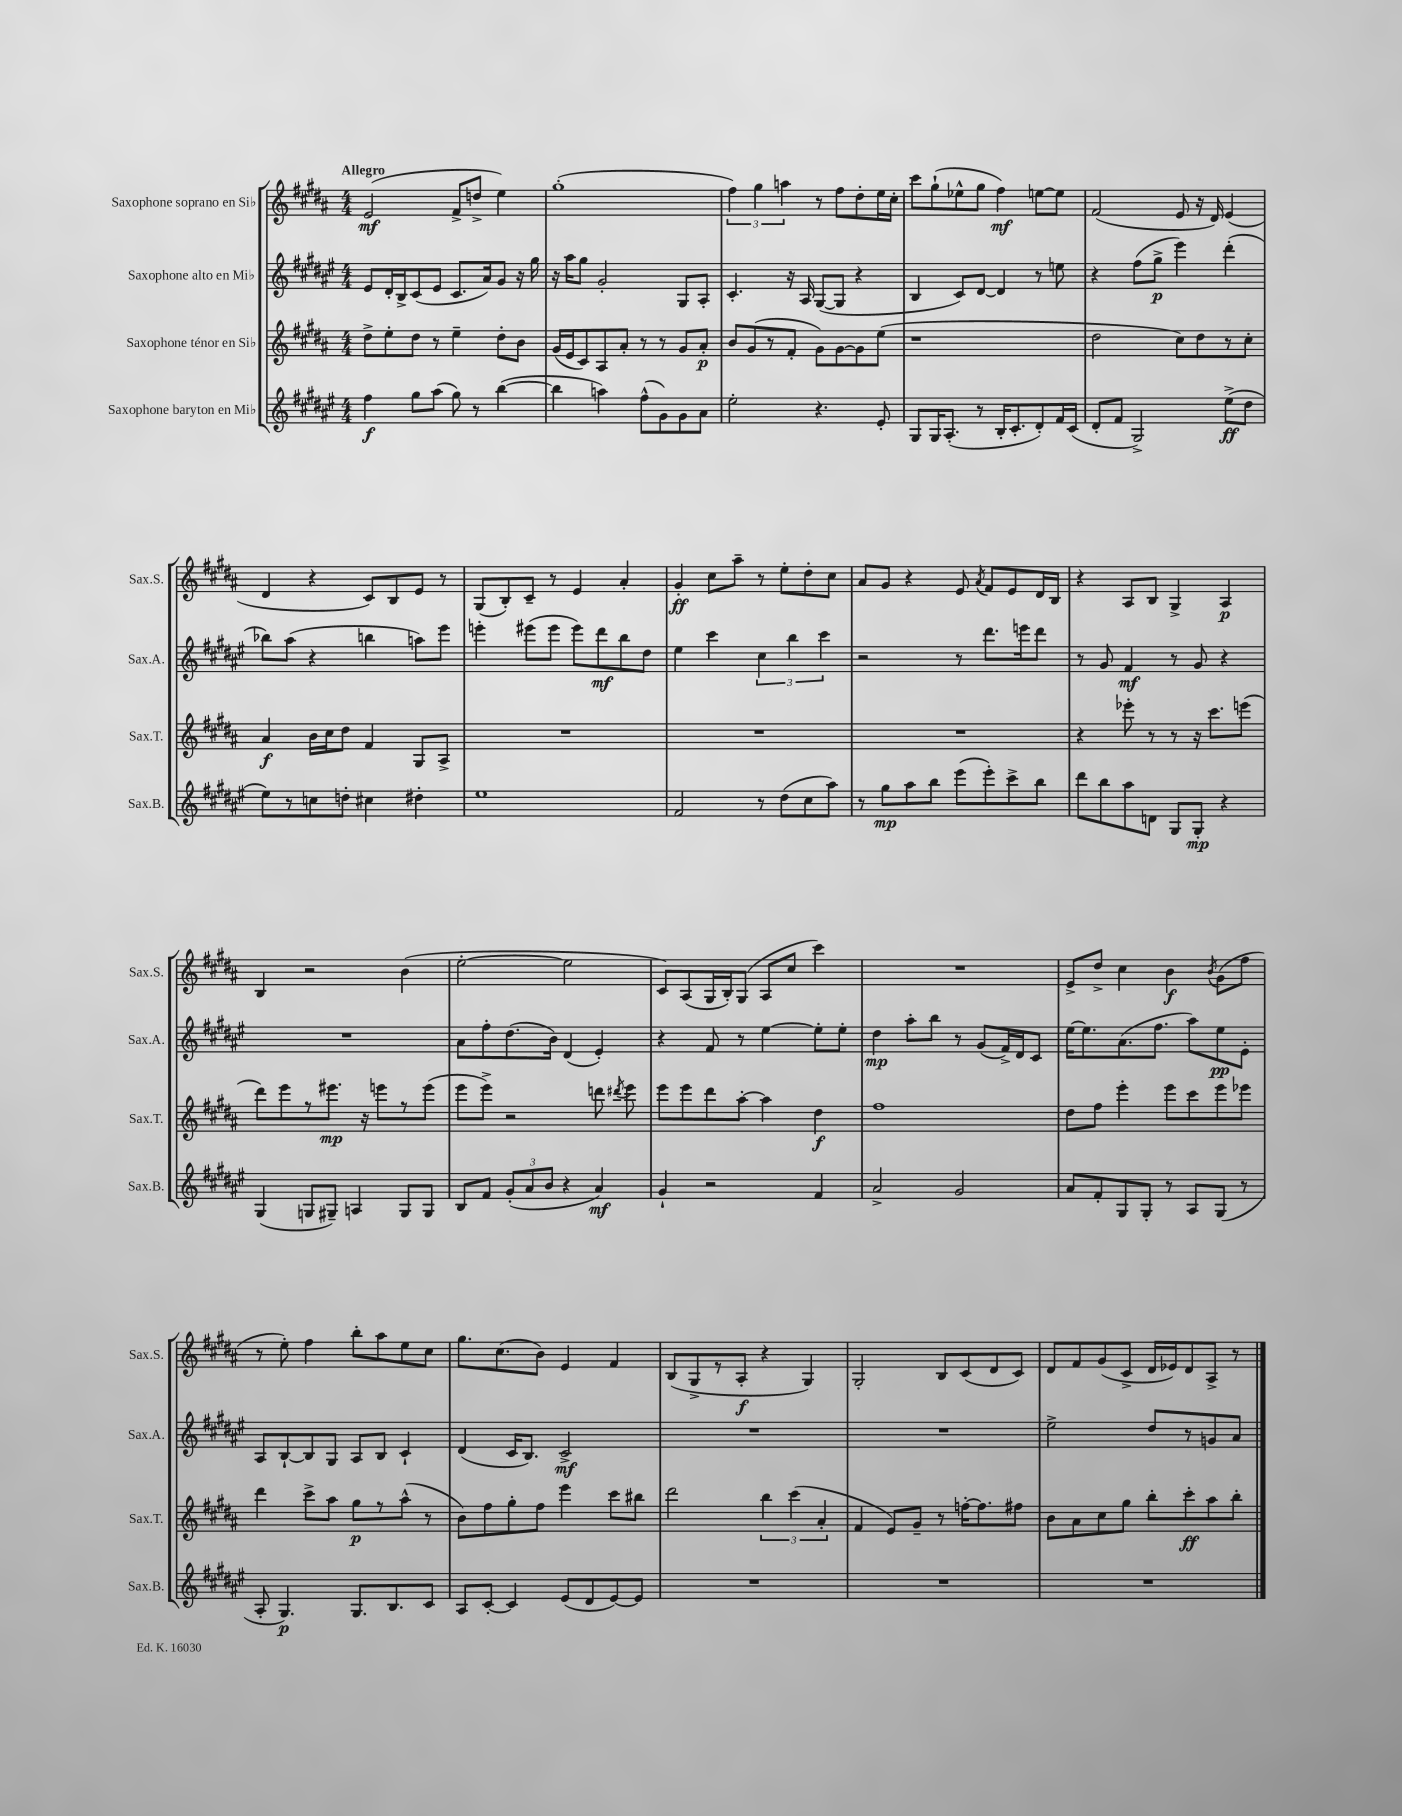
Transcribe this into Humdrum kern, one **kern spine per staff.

**kern	**kern	**kern	**kern
*staff4	*staff3	*staff2	*staff1
*clefG2	*clefG2	*clefG2	*clefG2
*k[f#c#g#d#a#e#]	*k[f#c#g#d#a#]	*k[f#c#g#d#a#e#]	*k[f#c#g#d#a#]
*M4/4	*M4/4	*M4/4	*M4/4
4ff#\	8dd#^\L	8e#/L	(2e/
.	8ee'\	16d#'/L	.
.	.	16B^/J	.
8gg#\L	8dd#\J	(8c#/	.
(8aa#\J	8r	8e#/J	.
8gg#\)	4ee~\	8.c#/L	8f#^/L
8r	.	.	8dd^/J
.	.	16a#/k)	.
([4bb\	8dd#'\L	8g#/J	4ee\)
.	8b\J	16r	.
.	.	16gg#\	.
=	=	=	=
4bb\]	(16g#/LL	16r	(1gg#'
.	16e/J	16aa#\LK	.
.	8c#/)	8gg#\J	.
4aa\)	8A#/	2g#'/	.
.	8a#'/J	.	.
(8ff#^^\L	8r	.	.
8g#\)	8r	.	.
8g#\	8g#/L	8G#/L	.
8a#\J	8a#'/J	8A#'/J	.
=	=	=	=
2ee#'\	8b/L	4.c#'/	6ff#\)
.	(8g#/	.	.
.	.	.	6gg#\
.	8r	.	.
.	.	.	6aa\
.	8f#'/J	16r	.
.	.	16A#/	.
4.r	8g#\L)	([8G#/L	8r
.	[8g#\	8G#/]J	8ff#\L
.	8g#\]	4r	8dd#'\
8e#'/	(8ee\J	.	16ee\L
.	.	.	16cc#'\JJ
=	=	=	=
8G#/L	1r	4B/	8ccc#\L
16G#/K	.	.	(8gg#`\
(8.A#'/J	.	.	.
.	.	8c#/L)	8ee-^^\
8r	.	[8d#/J	8gg#\J
16B'/LK	.	4d#/]	4ff#\)
8.c#'/	.	.	.
8d#'/)	.	8r	[8ee\L
16f#/L	.	8ee\	8ee\]J
(16c#/JJ	.	.	.
=	=	=	=
8d#'/L	2dd#\	4r	(2f#/
8f#/J	.	.	.
2G#^/)	.	(8ff#\L	.
.	.	8gg#^\J	.
.	8cc#\L)	4eee#\)	8e/
.	8dd#\	.	16r
.	.	.	16d#/)
(8ee#^\L	8r	(4ddd#'\	(4e/
8dd#\J	8cc#'\J	.	.
=	=	=	=
8ee#\L)	4a#/	8bb-\L)	4d#/
8r	.	(8aa#\J	.
8cc\	16b\LL	4r	4r
.	16cc#\J	.	.
8dd'\J	8dd#\J	.	.
4cc#\	4f#/	4bb\	8c#/L)
.	.	.	8B/
4dd#'\	8G#/L	8aa\L)	8e/J
.	8A#^/J	8eee#\J	8r
=	=	=	=
1ee#	1r	4eee'\	(8G#/L
.	.	.	8B'/)
.	.	(8eee#\L	8c#~/J
.	.	8eee#\J	8r
.	.	8eee#\L)	4e/
.	.	8ddd#\	.
.	.	8bb\	4a#'/
.	.	8dd#\J	.
=	=	=	=
2f#/	1r	4ee#\	4g#'/
.	.	4ccc#\	8cc#\L
.	.	.	8aa#~\J
8r	.	6cc#\	8r
(8dd#\L	.	.	8ee'\L
.	.	6bb\	.
8cc#\	.	.	8dd#'\
.	.	6ccc#\	.
8aa#\J)	.	.	8cc#\J
=	=	=	=
8r	1r	2r	8a#/L
8gg#\L	.	.	8g#/J
8aa#\	.	.	4r
8bb\J	.	.	.
(8eee#\L	.	8r	8e/
.	.	.	8qa#/
8eee#'\)	.	8.ddd#\L	8f#/L
8ccc#^\	.	.	8e/
.	.	16eee\k	.
8bb\J	.	8ddd#\J	16d#/L
.	.	.	16B/JJ
=	=	=	=
8ddd#\L	4r	8r	4r
8bb\	.	8g#/	.
8aa#\	8eee-'\	4f#/	8A#/L
8d\J	8r	.	8B/J
8G#/L	8r	8r	4G#^/
8G#'/J	16r	8g#/	.
.	8.ccc#\L	.	.
4r	.	4r	4A#/
.	(8eee\J	.	.
=	=	=	=
(4G#/	8ddd#\L)	1r	4B/
.	8eee\	.	.
8G/L	8r	.	2r
8G#~/J)	8.eee#\J	.	.
4A/	.	.	.
.	16r	.	.
.	8eee\L	.	.
8G#/L	8r	.	(4b\
8G#/J	(8eee\J	.	.
=	=	=	=
8B/L	8eee\L	8a#\L	[2ee'\
8f#/J	8eee^\J)	8ff#'\	.
(12g#'/L	2r	(8.dd#\	.
12a#/	.	.	.
12b/J	.	.	.
.	.	16b\Jk)	.
4r	.	(4d#/	2ee\]
4a#/)	8ddd\	4e#'/)	.
.	8qddd#/	.	.
.	8eee\	.	.
=	=	=	=
4g#`/	8eee\L	4r	8c#/L)
.	8eee\	.	(8A#/
2r	8ddd#\	8f#/	16G#/L
.	.	.	16B'/J)
.	[8aa#'\J	8r	(8G#/J
.	4aa#\]	[4ee#\	8A#/L
.	.	.	8cc#/J
4f#/	4dd#\	8ee#'\]L	4ccc#\)
.	.	8ee#'\J	.
=	=	=	=
2a#^/	1ff#	4dd#\	1r
.	.	8aa#'\L	.
.	.	8bb\J	.
2g#/	.	8r	.
.	.	(8g#/L	.
.	.	16f#^/L)	.
.	.	16d#/J	.
.	.	8c#/J	.
=	=	=	=
8a#/L	8dd#\L	[16ee#\LK	8e^/L
.	.	8.ee#\]	.
8f#'/	8ff#\J	.	8dd#^/J
8G#/	4eee'\	(8.a#\	4cc#\
8G#'/J	.	.	.
.	.	8.ff#\J	.
8r	8eee\L	.	4b\
8A#/L	8ccc#\	8aa#\L)	.
.	.	.	8qb/
(8G#/J	8eee\	8ee#\	(8g#\L
8r	8eee-\J	8e#'\J	8ff#\J
=	=	=	=
8A#'/	4ddd#\	8A#/L	8r
4.G#/)	.	[8B`/	8ee'\)
.	8ccc#^\L	8B/]	4ff#\
.	8aa#\J	8G#/J	.
8.G#/L	8gg#\L	8A#/L	8bb'\L
.	8r	8B/J	8aa#\
8.B/	.	.	.
.	(8aa#^^\J	4c#`/	8ee\
8c#/J	8r	.	8cc#\J
=	=	=	=
8A#/L	8b\L)	(4d#/	8.gg#\L
[8c#'/J	8ff#\	.	.
.	.	.	(8.cc#\
4c#/]	8gg#'\	16c#/LK	.
.	.	8.B/J)	.
.	8ff#\J	.	8b\J)
(8e#/L	4eee\	2c#^/	4e/
8d#/	.	.	.
[8e#/)	8ccc#\L	.	4f#/
8e#/]J	8bb#\J	.	.
=	=	=	=
1r	2ddd#\	1r	(8B/L
.	.	.	8G#^/
.	.	.	8r
.	.	.	8A#'/J
.	6bb\	.	4r
.	(6ccc#\	.	.
.	.	.	4G#/)
.	6a#'/	.	.
=	=	=	=
1r	4f#/	1r	2G#'/
.	8e/L)	.	.
.	8g#~/J	.	.
.	8r	.	8B/L
.	[16ff'\LK	.	(8c#/
.	8.ff\]	.	.
.	.	.	8d#/
.	8ff#\J	.	8c#/J)
=	=	=	=
1r	8b\L	2ee#^\	8d#/L
.	8a#\	.	8f#/
.	8cc#\	.	(8g#/
.	8gg#\J	.	8c#^/J
.	8bb'\L	8dd#/L	16d#/LL
.	.	.	16e-/J)
.	8ccc#'\	8r	8d#/
.	8aa#\	8g/	8A#^/J
.	8bb'\J	8a#/J	8r
==	==	==	==
*-	*-	*-	*-
